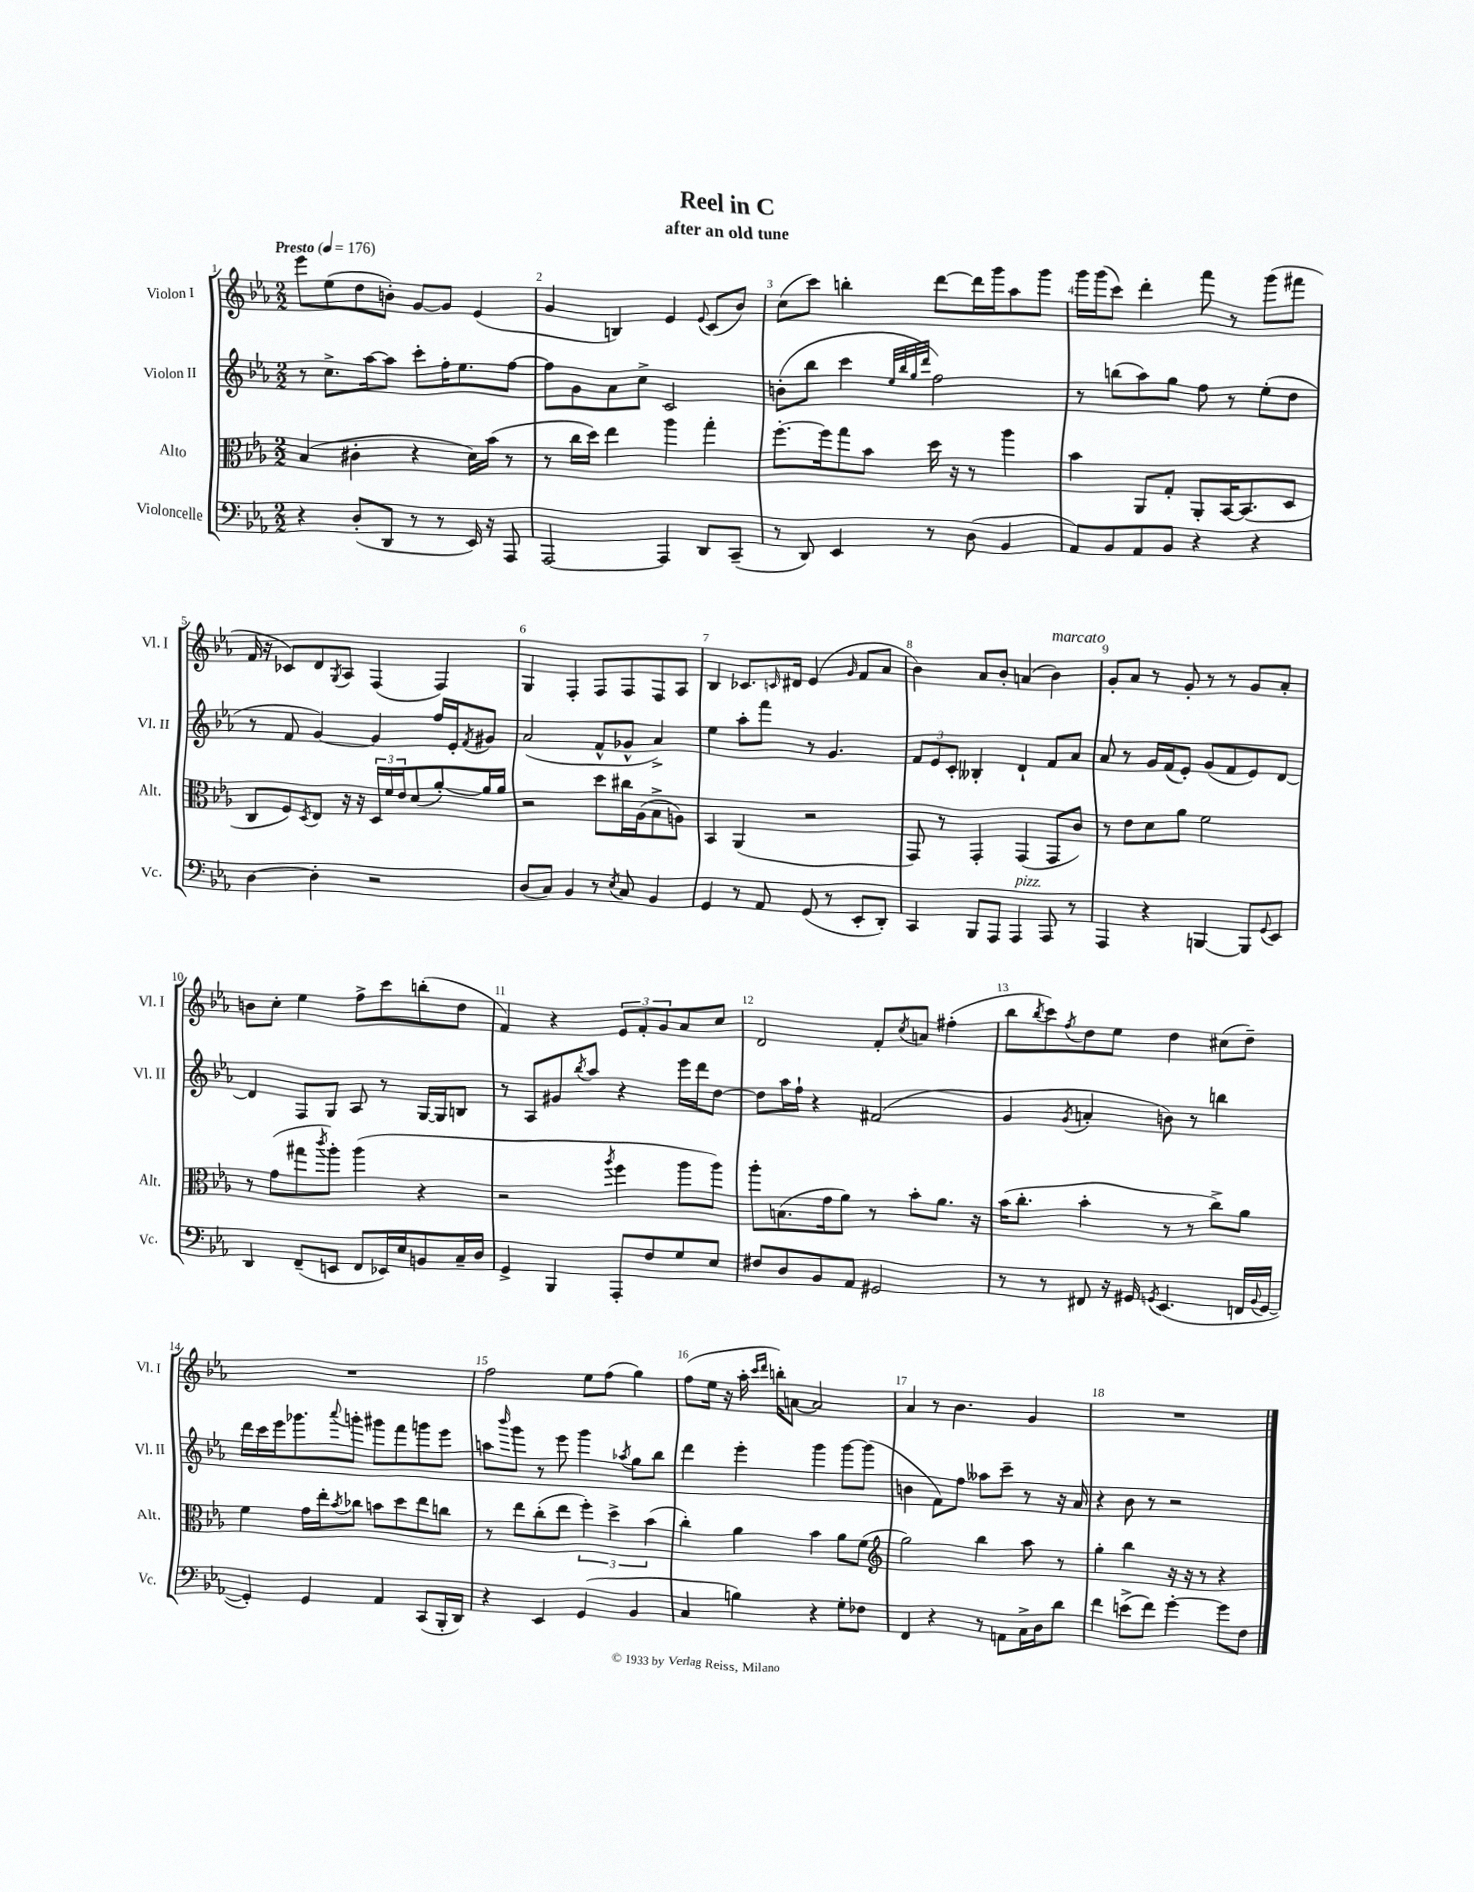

**kern	**kern	**kern	**kern
*staff4	*staff3	*staff2	*staff1
*clefF4	*clefC3	*clefG2	*clefG2
*k[b-e-a-]	*k[b-e-a-]	*k[b-e-a-]	*k[b-e-a-]
*M2/2	*M2/2	*M2/2	*M2/2
*MM176	*MM176	*MM176	*MM176
4r	(4B-	8r	8eee-
.	.	8.cc^	(8ee-
(8D'	4c#'	.	8dd
.	.	[16aa-	.
8DD	.	8aa-]	8b')
8r	4r	8ccc'	[8g
8r	.	16ff'	8g]
.	.	8.ee-	.
16EE-)	16d)	.	(4e-
16r	(16b-	.	.
8AAA-	8r	[8ff	.
=	=	=	=
[2AAA-	8r	8ff]	4g
.	16cc	8g	.
.	16dd)	.	.
.	4ee-	8a-	4B)
.	.	8cc^	.
4AAA-]	4aa-	2c	4e-
.	.	.	8qqe-
8DD	4gg'	.	(8c
(8CC~	.	.	8b-)
=	=	=	=
8r	[8.ff'	(8b'	(8cc
8DD)	.	8bb-	8ccc)
.	16ff]	.	.
4EE-	8gg	4ccc	4bb'
.	8b-	.	.
.	.	32qqee-	.
.	.	32qqbb-	.
.	.	32qqgg	.
.	.	32qqddd	.
8r	16dd	2ff)	[8ddd
.	16r	.	.
(8D	8r	.	16ddd]
.	.	.	16ggg
4BB-	4aa-	.	8aa-
.	.	.	8ggg
=	=	=	=
8AA-)	4b-	8r	16ggg
.	.	.	(16ggg
8BB-	.	(8bb	8ccc)
8AA-	8AA-	8aa-)	4ddd'
8BB-	8G'	8gg	.
4r	8AA-'	8ff	8fff
.	[16BB-	8r	8r
.	(8.BB-]	.	.
4r	.	(8ee-'	(8ggg
.	8D	8dd	8fff#
=	=	=	=
[4D	8C	8r	16f
.	.	.	16r
.	8F)	8f	8c-)
.	8qD	.	.
4D']	8E-	[4g)	8d
.	.	.	8qG
.	16r	.	8A-
.	16r	.	.
2r	24D	4g]	(4F
.	24f	.	.
.	24e-	.	.
.	(8d	.	.
.	[8a-')	16ff	4F)
.	.	16e-'	.
.	.	8qf	.
.	16a-]	8g#	.
.	16a-	.	.
=	=	=	=
(8D	2r	(2a-	4G
8C)	.	.	.
4BB-	.	.	4F'
8r	8dd	8f^^	8F
8qE-	.	.	.
8C	16cc#	8g-^^	8F
.	(16A-	.	.
4BB-	8B-^	4a-^)	8F
.	8A)	.	8A-
=	=	=	=
4GG	4BB-	4ee-	4B-
8r	(4AA-	8aa-'	8.c-
8AA-	.	8fff	.
.	.	.	16qqc
.	.	.	16d#
(8GG	2r	8r	(4e-
8r	.	4.g	.
.	.	.	16qqg
8EE-'	.	.	8f
8DD')	.	.	8a-
=	=	=	=
4CC	8GG)	12f	4b-)
.	.	12e-	.
.	8r	.	.
.	.	12c'	.
8BBB-	4GG'	4B--'	8a-
8AAA-	.	.	8b-'
4AAA-	(4GG	4d`	(4a
8AAA-	8GG	8f	4b-)
8r	8c)	8a-	.
=	=	=	=
4AAA-	8r	8a-	8g'
.	8e-	8r	8a-
4r	8d	16g	8r
.	.	(16f	.
.	8a-	8e-')	8g'
[4BBB	2f	(8g	8r
.	.	8f	8r
8BBB]	.	8e-)	8g
8qqGG	.	.	.
8EE-	.	[8d	8a-'
=	=	=	=
4DD	8r	4d]	8b
.	(8g	.	8cc'
(8FF~	8gg#	8F	4ee-
.	8qccc	.	.
8EE	8aa-')	8G	.
8FF	(4aa-	8A-	8ff^
16EE-)	.	8r	8ccc
16E-	.	.	.
8BB	4r	[16G	(8bb'
.	.	16G]	.
16C~	.	8B	8dd
16D	.	.	.
=	=	=	=
4GG^	2r	8r	4f)
.	.	8A-	.
4BBB-	.	8g#	4r
.	.	8qbb-	.
.	.	8aa-	.
.	8qaa-	.	.
8AAA-'	4ff	4r	12e-
.	.	.	12f'
8F	.	.	.
.	.	.	12g
8G	8aa-	16eee-	8a-
.	.	16ddd	.
8E-	8aa-)	[8dd	8cc
=	=	=	=
8F#	8aa-'	8dd]	2d
8D	(8.B	16aa-	.
.	.	16ff`	.
8BB-	.	4r	.
.	16g	.	.
8AA-	8a-)	.	.
2GG#	8r	(2f#	8f'
.	.	.	8qcc
.	8b-'	.	8a
.	8.a-	.	(4ff#'
.	16r	.	.
=	=	=	=
8r	(16b-	4g	8bb-
.	8.cc'	.	.
.	.	.	8qbb-
8r	.	.	8ccc)
.	.	8qg	8qff
8FF#	4b-'	4a'	8dd
16r	.	.	8ee-
16GG#	.	.	.
8qGG	.	.	.
(4.EE-	8r	8b)	4dd
.	8r	8r	.
.	8cc^)	4bb	(8cc#
16FF	8a-	.	8dd~)
8qqBB-	.	.	.
[16GG	.	.	.
=	=	=	=
4GG'])	4f	16ddd	1r
.	.	16ccc	.
.	.	16eee-	.
.	.	8.ggg-	.
4GG	16g	.	.
.	16ee-'	.	.
.	8qb-	8qqaaa-	.
.	8cc-	8ggg'	.
4AA-	8b	8ggg#	.
.	8dd	8fff	.
(8CC	8ee-	8ggg	.
16BBB-'	8cc	8eee-	.
16DD)	.	.	.
=	=	=	=
4r	8r	8aa	2ff
.	.	16qqbbb-	.
.	8ee-	8ggg	.
4EE-	(8cc'	8r	.
.	8ee-	8eee-	.
(4GG	6ff')	4ggg	8ee-
.	.	.	(8ff
.	6dd^	.	.
.	.	8qaa-	.
4BB-	.	8gg	4gg)
.	(6b-	.	.
.	.	8bb-	.
=	=	=	=
4C	4cc')	4ddd	(8ff
.	.	.	16ee-
.	.	.	16r
4B)	4a-	4eee-'	16aa-'
.	.	.	16qqccc
.	.	.	16qqddd
.	.	.	16bb')
.	.	.	[8a
4r	4b-	4ggg	2a]
8G'	8a-	[8ggg	.
8F-	(8f	(8ggg]	.
=	=	=	=
*	*clefG2	*	*
4FF	2gg)	4b	4a-
4r	.	8f)	8r
.	.	8ff	4.b-
8r	4bb-	8aa--	.
8AA	.	8ccc~	.
16C^	8aa-	8r	4g
16D	.	.	.
8d	8r	16r	.
.	.	16a-	.
=	=	=	=
4f	4gg'	4r	1r
(8e^	4bb-	8b-	.
8f)	.	8r	.
[4g'	16r	2r	.
.	16r	.	.
.	8r	.	.
8g]	4r	.	.
8F	.	.	.
==	==	==	==
*-	*-	*-	*-
